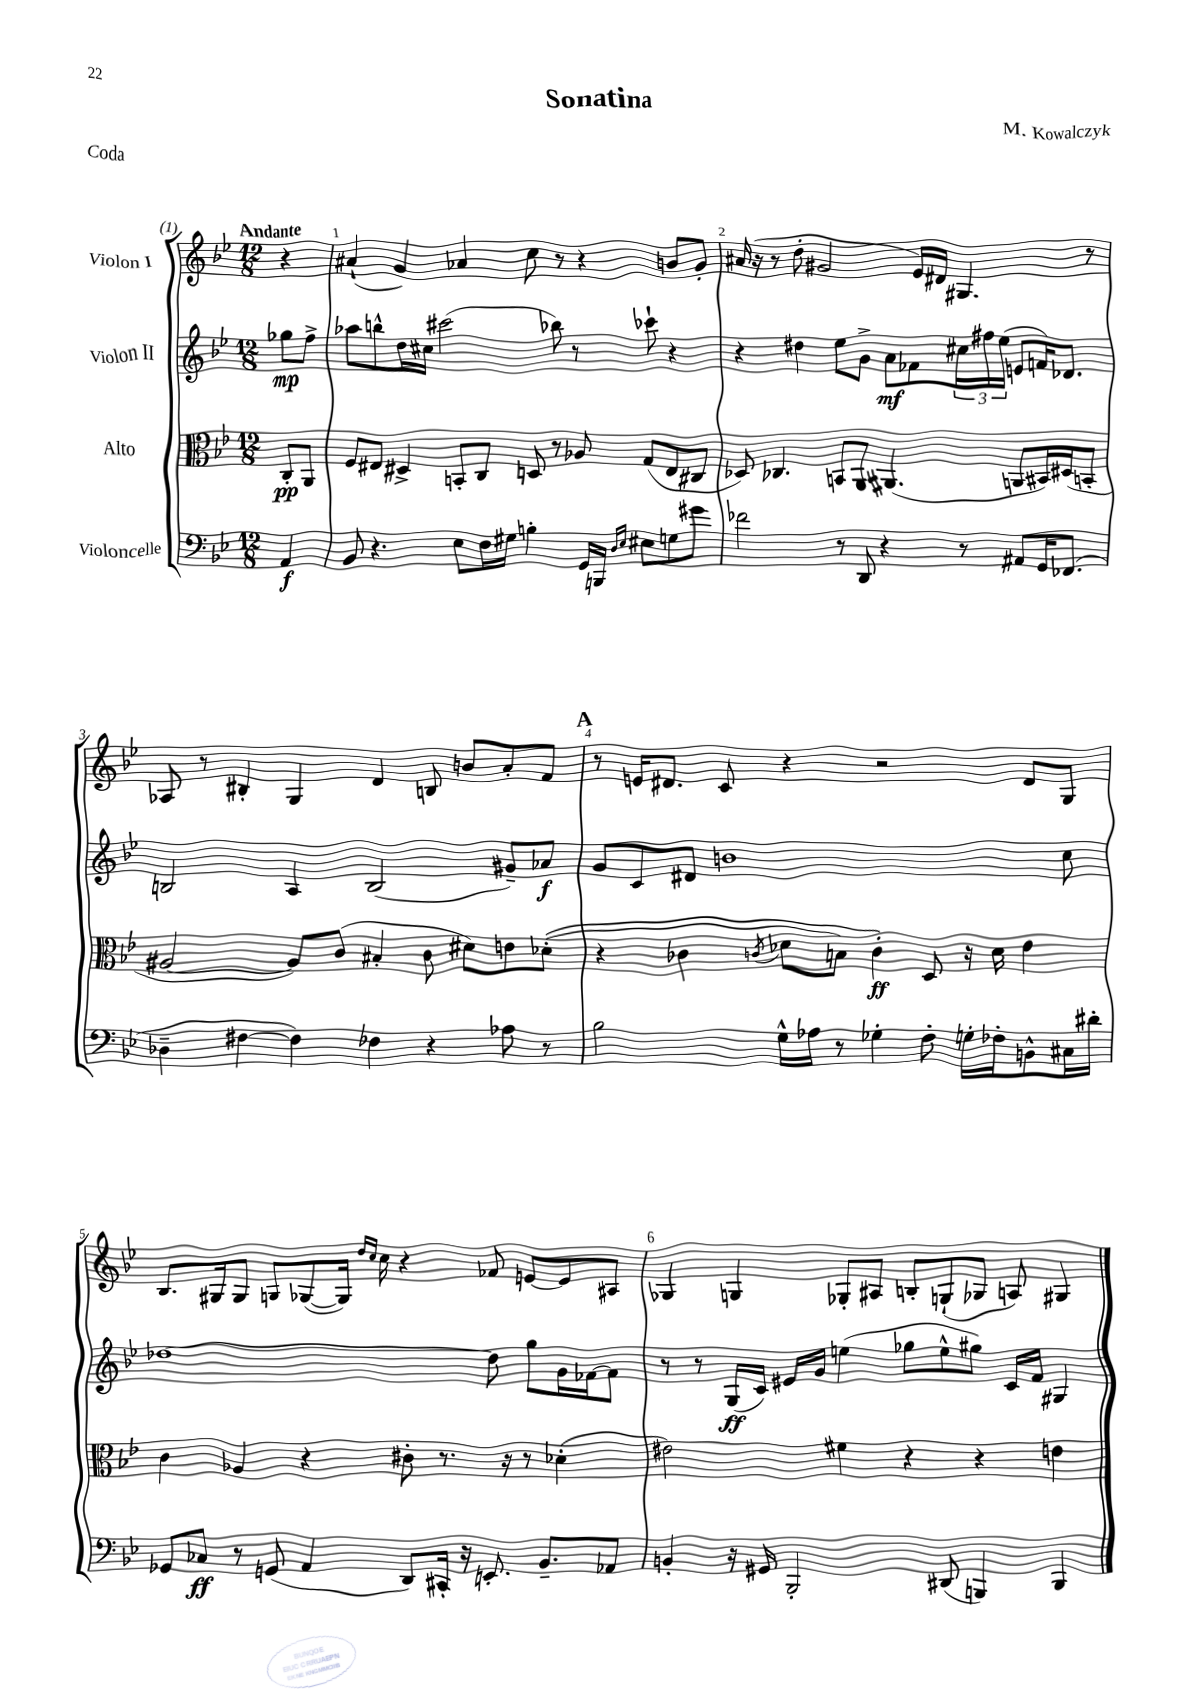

**kern	**dynam	**kern	**dynam	**kern	**dynam	**kern
*part4	*part4	*part3	*part3	*part2	*part2	*part1
*staff4	*staff4	*staff3	*staff3	*staff2	*staff2	*staff1
*I"Violoncelle	*	*I"Alto	*	*I"Violon II	*	*I"Violon I
*clefF4	*	*clefC3	*	*clefG2	*	*clefG2
*k[b-e-]	*	*k[b-e-]	*	*k[b-e-]	*	*k[b-e-]
*M12/8	*	*M12/8	*	*M12/8	*	*M12/8
=	=	=	=	=	=	=
!	!	!	!	!	!	!LO:TX:a:B:t=Andante
4AA/	f	8C'/L	pp	8gg-X\L	mp	4r
.	.	8AA/J	.	8ff^\J	.	.
=1	=1	=1	=1	=1	=1	=1
8BB-/	.	8F/L	.	8aa-X\L	.	(4a#X`/
4.r	.	8E#X/J	.	8bbn^^\	.	.
.	.	4D#X^/	.	16dd\L	.	4g/)
.	.	.	.	16cc#X\JJ	.	.
.	.	.	.	(2ccc#X\	.	.
8E-\L	.	8BBn'/L	.	.	.	4a-X/
16F\L	.	8C/J	.	.	.	.
16G#X\JJ	.	.	.	.	.	.
4Bn'\	.	8Dn/	.	.	.	8cc\
.	.	8r	.	8bb-X\)	.	8r
16GG/LL	.	8A-X/	.	8r	.	4r
16BBBn/JJ	.	.	.	.	.	.
16qqD/LL	.	.	.	.	.	.
16qqE-/JJ	.	.	.	.	.	.
8E#X\L	.	(8G/L	.	8ccc-X`\	.	.
8Gn\	.	8E#/	.	4r	.	8bn/L
8g#X\J	.	8C#X/J	.	.	.	8g'/J
=2	=2	=2	=2	=2	=2	=2
2f-X\	.	8D-X/)	.	4r	.	(16a#X/
.	.	.	.	.	.	16r
.	.	4.C-X/	.	.	.	8r
.	.	.	.	4dd#X\	.	8dd'\
.	.	.	.	.	.	2g#X/
8r	.	8BBn/L	.	8ee-\L	.	.
8DD/	.	8AA/J	.	8g^\J	.	.
4r	.	(4.AA#X/	.	8a\L	mf	.
.	.	.	.	8f-X\	.	16e-/LL)
.	.	.	.	.	.	16d#X/JJ
8r	.	.	.	24cc#X\L	.	4.G#X/
.	.	.	.	24ff#X\	.	.
.	.	.	.	(24ee-\JJ	.	.
8AA#X/L	.	8AAn/L	.	8en/L	.	.
16GG/K	.	16BB#X/L)	.	16fn/K)	.	.
(8.FF-X/J	.	(16D#X/J	.	8.d-X/J	.	.
.	.	8BBn'/J	.	.	.	8r
!!LO:LB:g=z
=3	=3	=3	=3	=3	=3	=3
4D-X~\	.	[2A#X/	.	2Bn/	.	8A-X/
.	.	.	.	.	.	8r
[4F#X\	.	.	.	.	.	4B#X'/
4F#\])	.	8A#/L])	.	4A/	.	4G/
.	.	(8c/J	.	.	.	.
4F-X\	.	4B#X'/	.	(2B/	.	4d/
4r	.	8c\	.	.	.	8Bn/
.	.	8d#X\L)	.	.	.	8bn/L
8A-X\	.	8en\	.	8g#X~/L)	.	8a'/
8r	.	((8d-X'\J	.	8a-X/J	f	8f/J
!!LO:REH:place=s1:t=A
=4	=4	=4	=4	=4	=4	=4
2B-\	.	4r	.	8g/L	.	8r
.	.	.	.	8c/	.	16en/KL
.	.	.	.	.	.	8.d#X/J
.	.	4c-X\	.	8d#X/J	.	.
.	.	.	.	1bn	.	8c/
.	.	8qcn/	.	.	.	.
16G^^\LL	.	8d-X\L	.	.	.	4r
16A-X\JJ	.	.	.	.	.	.
8r	.	8Bn\J)	.	.	.	.
4G-X'\	.	4c'\)	ff	.	.	2r
8F'\	.	8D/	.	.	.	.
16Gn'\LL	.	16r	.	.	.	.
16F-X'\J	.	16d-\	.	.	.	.
8BBn^^\	.	4e-\	.	.	.	8d#/L
16C#X\L	.	.	.	8cc\	.	8G/J
16d#X'\JJ	.	.	.	.	.	.
!!LO:LB:g=z
=5	=5	=5	=5	=5	=5	=5
8GG-X/L	.	4c\	.	[1dd-X	.	8.B-/L
8C-X/J	ff	.	.	.	.	.
.	.	.	.	.	.	16G#X/k
8r	.	4A-X/	.	.	.	8G#/J
(8GGn/	.	.	.	.	.	8Gn/L
4AA/	.	4r	.	.	.	([8G-X/
.	.	.	.	.	.	16G-/Jk])
.	.	.	.	.	.	16qqdd/LL
.	.	.	.	.	.	16qqcc/JJ
.	.	.	.	.	.	16cc\
8DD/L)	.	8c#X'\	.	.	.	4r
16CC#X'/Jk	.	8.r	.	.	.	.
16r	.	.	.	.	.	.
8.EEn'/	.	.	.	8dd-\]	.	8f-X/
.	.	16r	.	.	.	.
.	.	8r	.	8gg\L	.	[8en/L
8.BB-~/L	.	.	.	.	.	.
.	.	(4d-X'\	.	16g\L	.	8e/]
.	.	.	.	[16f-X\J	.	.
8AA-X/J	.	.	.	8f-\J]	.	8A#X/J
=6	=6	=6	=6	=6	=6	=6
4BBn'/	.	2e#X\)	.	8r	.	4G-X/
.	.	.	.	8r	.	.
16r	.	.	.	(16G/LL	ff	4Gn/
16GG#X/	.	.	.	16c/JJ)	.	.
2BBB-'/	.	.	.	16e#X/LL	.	.
.	.	.	.	16g/JJ	.	.
.	.	4f#X\	.	(4een\	.	8G-X'/L
.	.	.	.	.	.	8A#X/J
.	.	4r	.	8gg-X\L	.	8Bn'/L
(8DD#X/	.	.	.	8ee^^\	.	(8Gn`/
4BBBn/)	.	4r	.	8gg#X\J)	.	8G-X/J
.	.	.	.	16c/LL	.	8An/)
.	.	.	.	16f/JJ	.	.
4BBB/	.	4en\	.	4G#X/	.	4G#X/
==	==	==	==	==	==	==
*-	*-	*-	*-	*-	*-	*-
